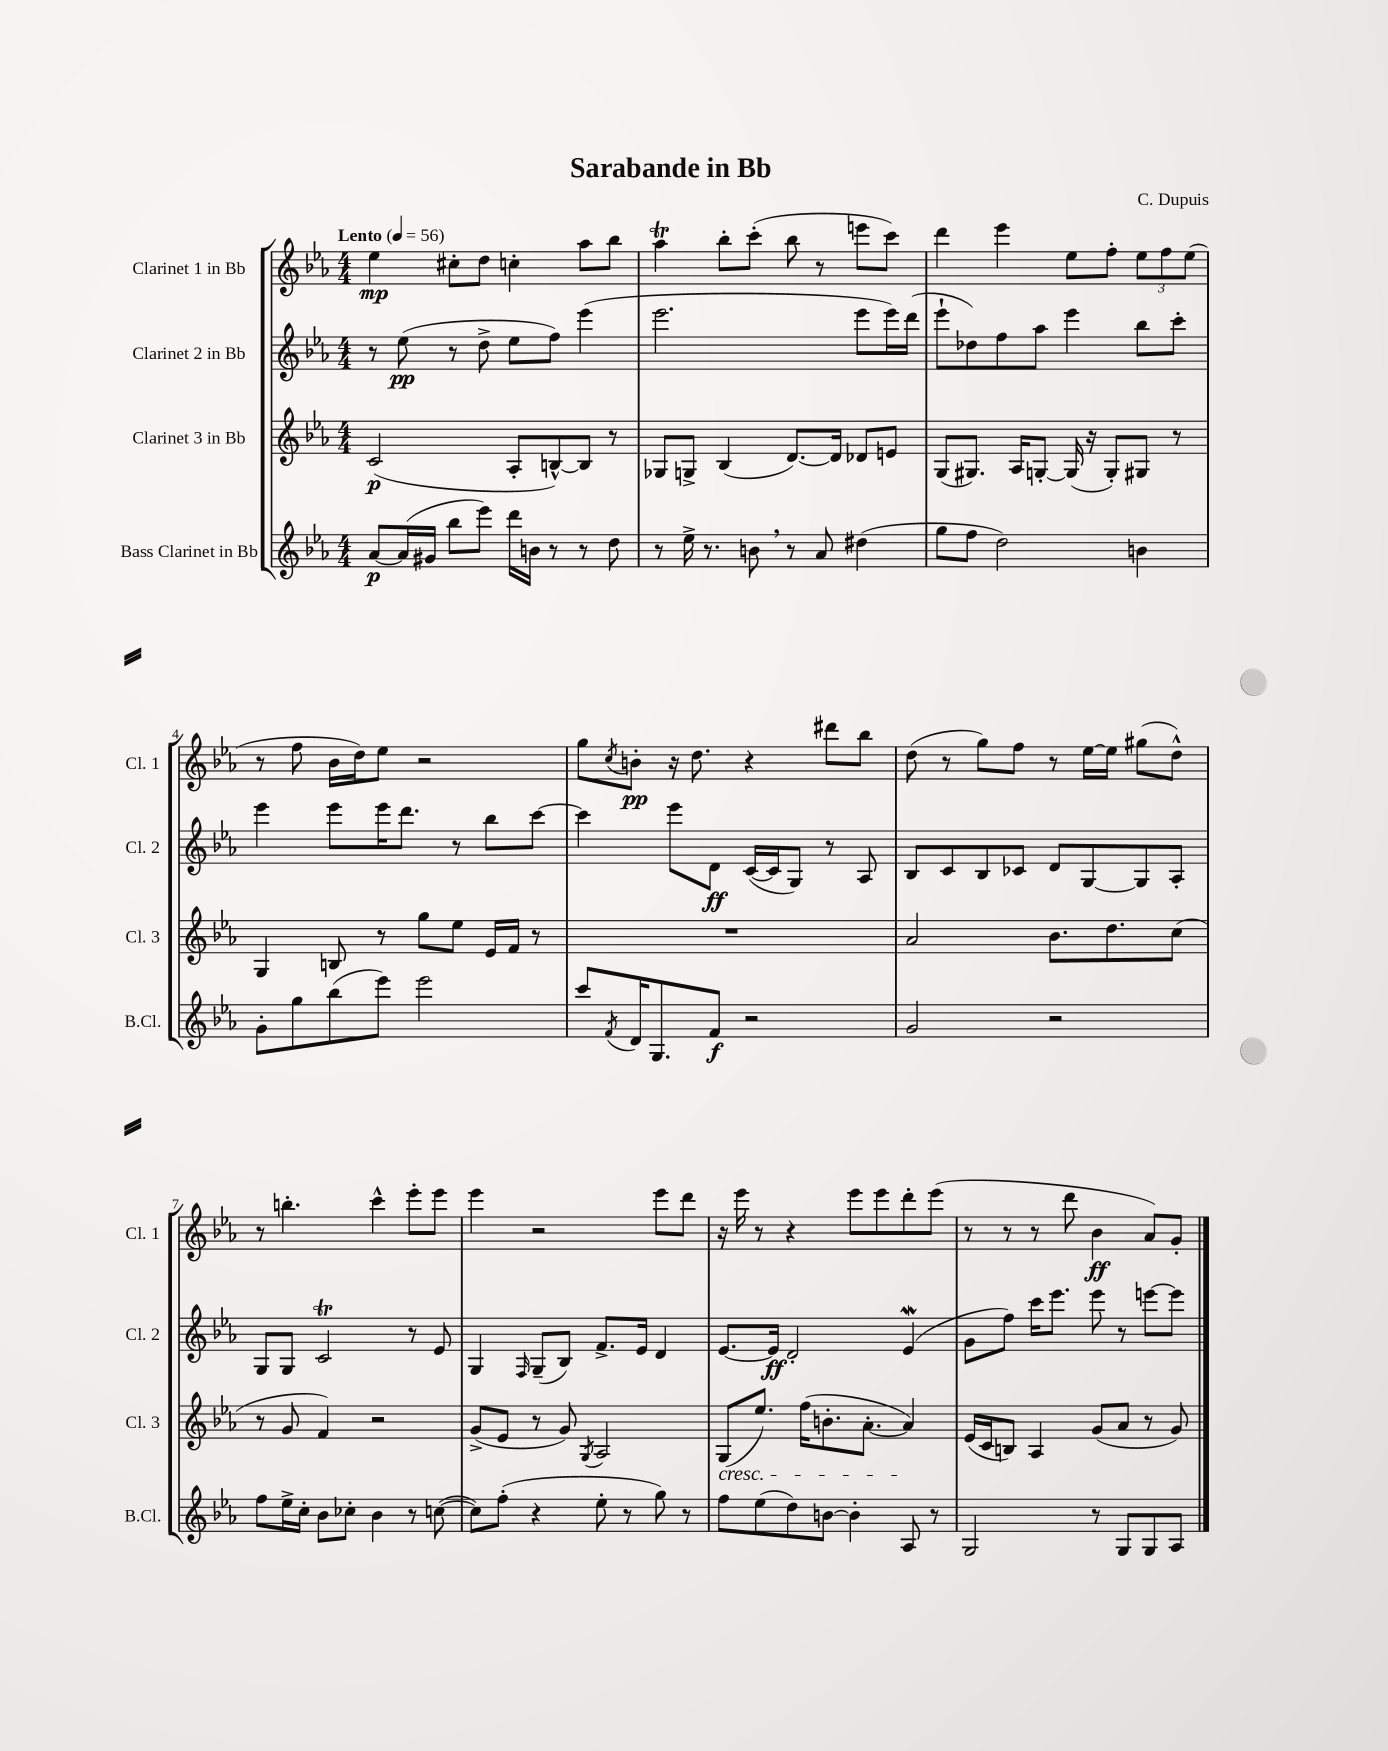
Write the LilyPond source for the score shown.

\header { title = "Sarabande in Bb" composer = "C. Dupuis" }
<<
\new StaffGroup <<
\new Staff = "s0" \with { instrumentName = "Clarinet 1 in Bb" shortInstrumentName = "Cl. 1" } {
    \clef treble \key ees \major \numericTimeSignature \time 4/4 \tempo "Lento" 4 = 56
    ees''4\mp cis''8-. d''8 c''4-. aes''8 bes''8 |
    aes''4\trill bes''8-. c'''8-.( bes''8 r8 e'''8 c'''8) |
    d'''4 ees'''4 ees''8 f''8-. \tuplet 3/2 { ees''8 f''8 ees''8( } |
    r8 f''8 bes'16 d''16) ees''8 r2 |
    g''8 \acciaccatura { c''8 } b'8-.\pp r16 d''8. r4 dis'''8 bes''8 |
    d''8( r8 g''8) f''8 r8 ees''16~ ees''16 gis''8( d''8-^) |
    r8 b''4.-. c'''4-^ ees'''8-. ees'''8 |
    ees'''4 r2 ees'''8 d'''8 |
    r16 ees'''16 r8 r4 ees'''8 ees'''8 d'''8-. ees'''8( |
    r8 r8 r8 d'''8 bes'4\ff aes'8) g'8-. \bar "|." |
}
\new Staff = "s1" \with { instrumentName = "Clarinet 2 in Bb" shortInstrumentName = "Cl. 2" } {
    \clef treble \key ees \major \numericTimeSignature \time 4/4
    r8 ees''8\pp( r8 d''8-> ees''8 f''8) ees'''4( |
    ees'''2. ees'''8 ees'''16) d'''16( |
    ees'''8-! des''8) f''8 aes''8 ees'''4 bes''8 c'''8-. |
    ees'''4 ees'''8 ees'''16 d'''8. r8 bes''8 c'''8~ |
    c'''4 ees'''8 d'8\ff c'16~( c'16 g8) r8 aes8 |
    bes8 c'8 bes8 ces'8 d'8 g8~ g8 aes8-. |
    g8 g8 c'2\trill r8 ees'8 |
    g4 \grace { f16 } g8--( bes8) f'8.-> ees'16 d'4 |
    ees'8.~ ees'16\ff d'2-. ees'4\mordent( |
    g'8 f''8) c'''16 ees'''8. ees'''8 r8 e'''8~ e'''8 \bar "|." |
}
\new Staff = "s2" \with { instrumentName = "Clarinet 3 in Bb" shortInstrumentName = "Cl. 3" } {
    \clef treble \key ees \major \numericTimeSignature \time 4/4
    c'2\p( aes8-. b8~-^) b8 r8 |
    ges8 g8-> bes4( d'8.~) d'16 des'8 e'8 |
    g8( gis8.) aes16 g8~-. g16( r16 g8-.) gis8 r8 |
    g4 b8 r8 g''8 ees''8 ees'16 f'16 r8 |
    R1 |
    aes'2 bes'8. d''8. c''8( |
    r8 g'8 f'4) r2 |
    g'8->( ees'8 r8 g'8) \acciaccatura { g8 } aes2 |
    g8\cresc( ees''8.) f''16( b'8.-. aes'8.~-. aes'4\!) |
    ees'16( c'16 b8) aes4 g'8( aes'8 r8 g'8) \bar "|." |
}
\new Staff = "s3" \with { instrumentName = "Bass Clarinet in Bb" shortInstrumentName = "B.Cl." } {
    \clef treble \key ees \major \numericTimeSignature \time 4/4
    aes'8~\p aes'16( gis'16 bes''8 ees'''8) d'''16 b'16 r8 r8 d''8 |
    r8 ees''16-> r8. b'8 \breathe r8 aes'8 dis''4( |
    g''8 f''8 d''2) b'4 |
    g'8-. g''8 bes''8( ees'''8) ees'''2 |
    c'''8 \acciaccatura { f'8 } d'16 g8. f'8\f r2 |
    g'2 r2 |
    f''8 ees''16-> c''16-. bes'8 ces''8-. bes'4 r8 c''8~( |
    c''8) f''8-.( r4 ees''8-. r8 g''8) r8 |
    f''8 ees''8( d''8) b'8~ b'4-. aes8 r8 |
    g2 r8 g8 g8 aes8 \bar "|." |
}
>>
>>
